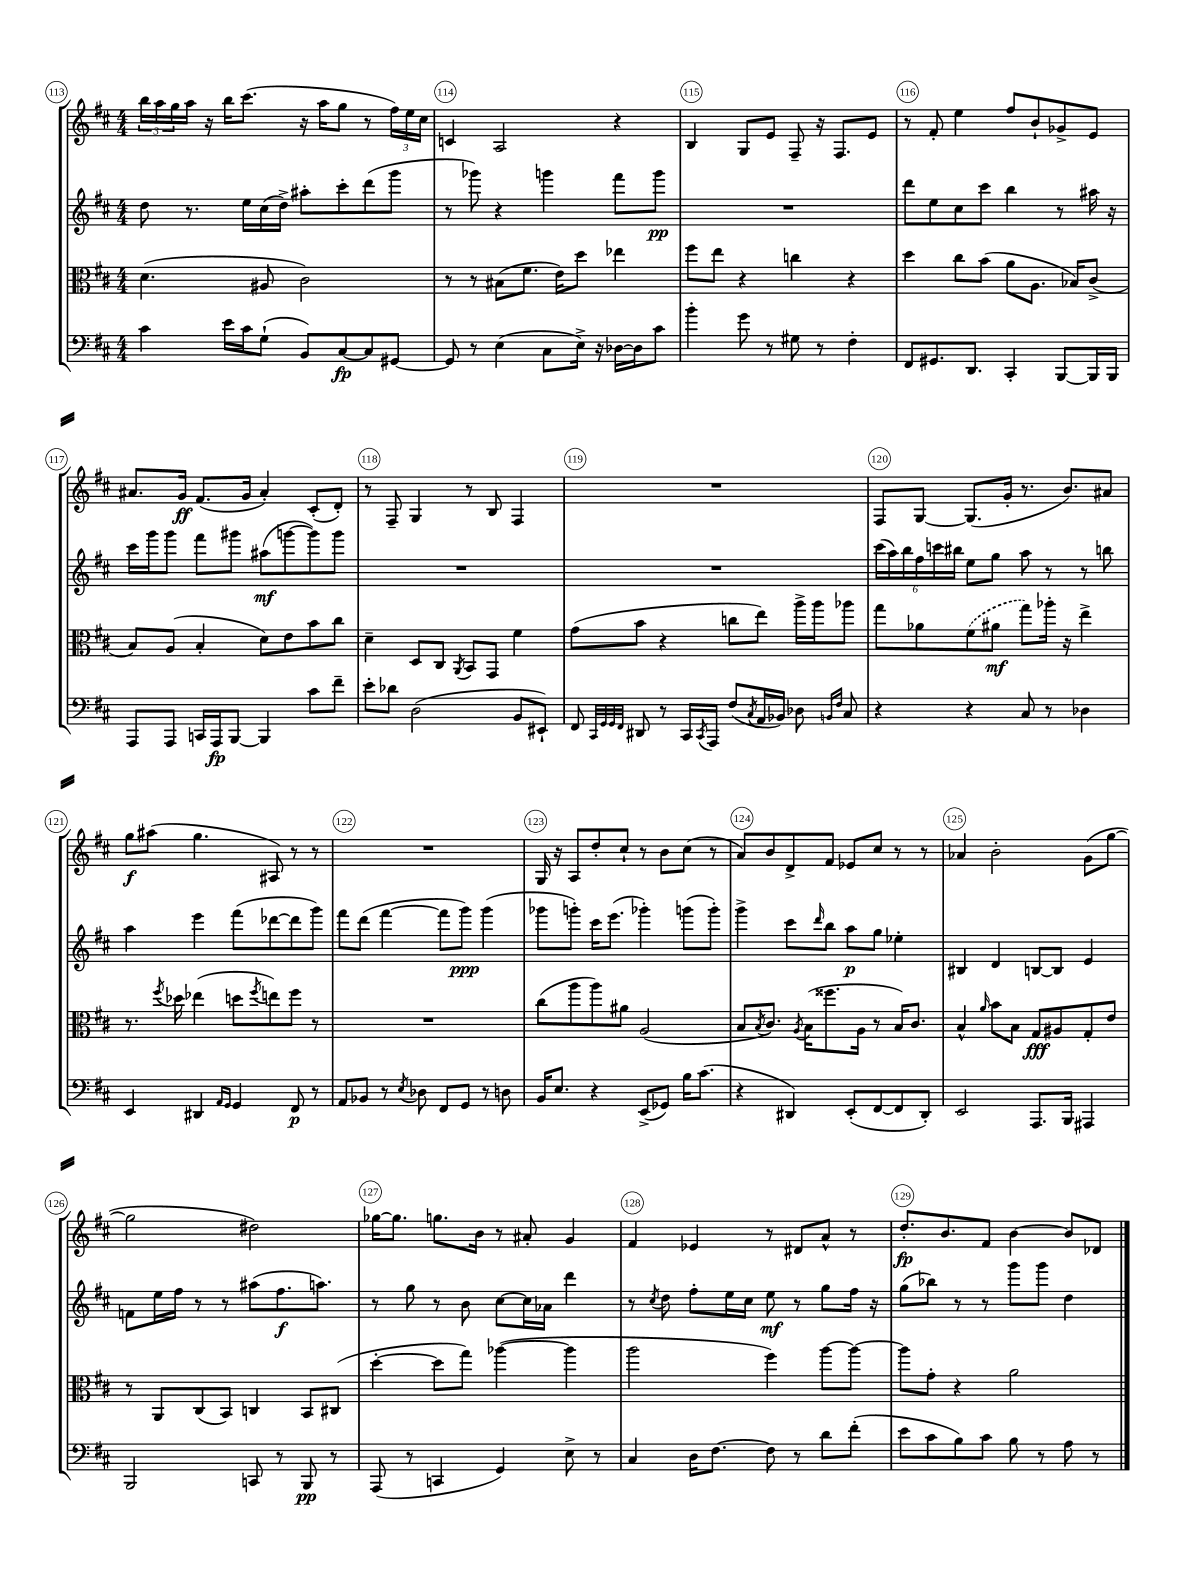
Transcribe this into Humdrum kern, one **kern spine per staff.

**kern	**dynam	**kern	**dynam	**kern	**dynam	**kern	**dynam
*part4	*part4	*part3	*part3	*part2	*part2	*part1	*part1
*staff4	*staff4	*staff3	*staff3	*staff2	*staff2	*staff1	*staff1
*clefF4	*	*clefC3	*	*clefG2	*	*clefG2	*
*k[f#c#]	*	*k[f#c#]	*	*k[f#c#]	*	*k[f#c#]	*
*M4/4	*	*M4/4	*	*M4/4	*	*M4/4	*
=113	=113	=113	=113	=113	=113	=113	=113
4c#\	.	(4.d\	.	8dd\	.	24bb\LL	.
.	.	.	.	.	.	24aa\	.
.	.	.	.	.	.	24gg\	.
.	.	.	.	8.r	.	16aa\JJ	.
.	.	.	.	.	.	16r	.
16e\LL	.	.	.	.	.	16bb\KL	.
16c#\J	.	.	.	16ee\LL	.	(8.ccc#\J	.
(8G`\J	.	8A#X/	.	(16cc#\	.	.	.
.	.	.	.	16dd^\JJ)	.	.	.
8BB/L)	.	2c#\)	.	8aa#X'\L	.	16r	.
.	.	.	.	.	.	16aa\KL	.
[8C#/	fp	.	.	8ccc#'\	.	8gg\J	.
8C#/]	.	.	.	(8ddd\	.	8r	.
[8GG#X/J	.	.	.	8ggg\J	.	24ff#\LL)	.
.	.	.	.	.	.	24ee\	.
.	.	.	.	.	.	24cc#\JJ	.
=114	=114	=114	=114	=114	=114	=114	=114
8GG#/]	.	8r	.	8r	.	4cn/	.
8r	.	8r	.	8ggg-X\)	.	.	.
(4E\	.	(8B#X\L	.	4r	.	2A/	.
.	.	8.f#\J	.	.	.	.	.
8C#\L	.	.	.	4gggn\	.	.	.
.	.	16e\KL)	.	.	.	.	.
16E^\Jk)	.	8dd\J	.	.	.	.	.
16r	.	.	.	.	.	.	.
[16D-X\LL	.	4ee-X\	.	8fff#\L	.	4r	.
16D-\J]	.	.	.	.	.	.	.
8c#\J	.	.	.	8ggg\J	pp	.	.
=115	=115	=115	=115	=115	=115	=115	=115
4b'\	.	8ff#\L	.	1r	.	4B/	.
.	.	8ee\J	.	.	.	.	.
8g\	.	4r	.	.	.	8G/L	.
8r	.	.	.	.	.	8e/J	.
8G#X\	.	4ccn\	.	.	.	8F#~/	.
8r	.	.	.	.	.	16r	.
.	.	.	.	.	.	8.F#/L	.
4F#'\	.	4r	.	.	.	.	.
.	.	.	.	.	.	8e/J	.
=116	=116	=116	=116	=116	=116	=116	=116
8FF#/L	.	4dd\	.	8ddd\L	.	8r	.
8.GG#X/	.	.	.	8ee\	.	8f#'/	.
.	.	8cc#\L	.	8cc#\	.	4ee\	.
8.DD/J	.	.	.	.	.	.	.
.	.	(8b\J	.	8ccc#\J	.	.	.
4CC#'/	.	8a\L	.	4bb\	.	8ff#/L	.
.	.	8.A\J	.	.	.	8b`/	.
[8BBB/L	.	.	.	8r	.	8g-X^/	.
.	.	16B-X/KL)	.	.	.	.	.
16BBB/L]	.	(8c#^/J	.	16aa#X\	.	8e/J	.
16BBB/JJ	.	.	.	16r	.	.	.
!!LO:LB:g=z
=117	=117	=117	=117	=117	=117	=117	=117
8AAA/L	.	8B/L)	.	16ccc#\LL	.	8.a#X/L	.
.	.	.	.	16ggg\J	.	.	.
8AAA/J	.	(8A/J	.	8ggg\J	.	.	.
.	.	.	.	.	.	16g/Jk	ff
16CCn/LL	.	4B'/	.	8fff#\L	.	(8.f#/L	.
16AAA/J	fp	.	.	.	.	.	.
[8BBB/J	.	.	.	8ggg#X\J	.	.	.
.	.	.	.	.	.	16g/Jk	.
4BBB/]	.	8d\L)	.	(8aa#X\L	mf	4a#'/)	.
.	.	8e\	.	[8gggn\	.	.	.
8c#\L	.	8b\	.	8ggg\])	.	(8c#'/L	.
8f#~\J	.	8cc#\J	.	8ggg\J	.	8d'/J)	.
=118	=118	=118	=118	=118	=118	=118	=118
8e'\L	.	4d~\	.	1r	.	8r	.
8d-X\J	.	.	.	.	.	8F#~/	.
(2D\	.	8D/L	.	.	.	4G/	.
.	.	8C#/J	.	.	.	.	.
.	.	8qAA/	.	.	.	.	.
.	.	8BB/L	.	.	.	8r	.
.	.	8GG/J	.	.	.	8B/	.
8BB/L	.	4f#\	.	.	.	4F#/	.
8EE#X`/J)	.	.	.	.	.	.	.
=119	=119	=119	=119	=119	=119	=119	=119
8FF#/	.	(8g\L	.	1r	.	1r	.
32qqCC#/LLL	.	.	.	.	.	.	.
32qqGG/	.	.	.	.	.	.	.
32qqGG/	.	.	.	.	.	.	.
32qqFF#/JJJ	.	.	.	.	.	.	.
8DD#X/	.	8b\J	.	.	.	.	.
8r	.	4r	.	.	.	.	.
16CC#/LL	.	.	.	.	.	.	.
8qCC#/	.	.	.	.	.	.	.
16AAA/JJ	.	.	.	.	.	.	.
(8F#/L	.	8ccn\L	.	.	.	.	.
8qC#/	.	.	.	.	.	.	.
16AA/L	.	8ee\J)	.	.	.	.	.
16BB-X/JJ)	.	.	.	.	.	.	.
8D-X\	.	16aa^\LL	.	.	.	.	.
.	.	16aa\J	.	.	.	.	.
16qqBBn/LL	.	.	.	.	.	.	.
16qqF#/JJ	.	.	.	.	.	.	.
8C#/	.	8aa-X\J	.	.	.	.	.
=120	=120	=120	=120	=120	=120	=120	=120
4r	.	8gg\L	.	(24ccc#\LL	.	8F#/L	.
.	.	.	.	24aa\)	.	.	.
.	.	.	.	24bb\	.	.	.
.	.	8a-X\	.	24ff#\	.	[8G/J	.
.	.	.	.	24cccn\	.	.	.
.	.	.	.	24bb#X\JJ	.	.	.
4r	.	(8f#\	.	8ee\L	.	(8.G/L]	.
.	.	8a#X\J	mf	8gg\J	.	.	.
.	.	.	.	.	.	16g'/Jk	.
8C#/	.	8gg\L)	.	8aa\	.	8.r	.
8r	.	16aa-X'\Jk	.	8r	.	.	.
.	.	16r	.	.	.	8.b/L)	.
4D-X\	.	4ee^\	.	8r	.	.	.
.	.	.	.	8bbn\	.	8a#X/J	.
!!LO:LB:g=z
=121	=121	=121	=121	=121	=121	=121	=121
4EE/	.	8.r	.	4aa\	.	8gg\L	f
.	.	.	.	.	.	(8aa#X\J	.
.	.	8qff#/	.	.	.	.	.
.	.	16dd-X\	.	.	.	.	.
4DD#X/	.	(4ee-X\	.	4eee\	.	4.gg\	.
16qqAA/LL	.	.	.	.	.	.	.
16qqGG/JJ	.	.	.	.	.	.	.
4GG/	.	8ddn\L	.	(8fff#\L	.	.	.
.	.	8qff#/	.	.	.	.	.
.	.	8een\)	.	[8ddd-X\	.	8A#X/)	.
8FF#/	p	8ff#\J	.	8ddd-\]	.	8r	.
8r	.	8r	.	8ggg\J)	.	8r	.
=122	=122	=122	=122	=122	=122	=122	=122
8AA/L	.	1r	.	8fff#\L	.	1r	.
8BB-X/J	.	.	.	(8ddd\J	.	.	.
8r	.	.	.	[4fff#\	.	.	.
8qE/	.	.	.	.	.	.	.
8D-X\	.	.	.	.	.	.	.
8FF#/L	.	.	.	8fff#\L]	.	.	.
8GG/J	.	.	.	8ggg\J)	ppp	.	.
8r	.	.	.	(4ggg\	.	.	.
8Dn\	.	.	.	.	.	.	.
=123	=123	=123	=123	=123	=123	=123	=123
16BB/KL	.	(8cc#\L	.	8ggg-X\L	.	16G/	.
8.E/J	.	.	.	.	.	16r	.
.	.	8aa\	.	8gggn'\J)	.	8A/L	.
4r	.	8aa\)	.	16ccc#\KL	.	8dd'/	.
.	.	.	.	(8.eee\J	.	.	.
.	.	8a#X\J	.	.	.	8cc#`/J	.
(8EE^/L	.	(2A/	.	4ggg-X'\)	.	8r	.
8GG-X/J)	.	.	.	.	.	8b\L	.
16B\KL	.	.	.	(8gggn\L	.	(8cc#\J	.
(8.c#\J	.	.	.	.	.	.	.
.	.	.	.	8ggg'\J)	.	8r	.
=124	=124	=124	=124	=124	=124	=124	=124
4r	.	8B/L	.	4ggg^\	.	8a/L)	.
.	.	8qB/	.	.	.	.	.
.	.	8.c#/J)	.	.	.	8b/	.
4DD#X/)	.	.	.	8ccc#\L	.	8d^/	.
.	.	8qA/	.	.	.	.	.
.	.	(16B\KL	.	.	.	.	.
.	.	.	.	16qqddd/	.	.	.
.	.	8.ff##X\	.	8bb\J	.	8f#/J	.
(8EE'/L	.	.	.	8aa\L	p	8e-X/L	.
.	.	16A\Jk	.	.	.	.	.
[8FF#/	.	8r	.	8gg\J	.	8cc#/J	.
8FF#/]	.	16B/KL)	.	4ee-X'\	.	8r	.
.	.	8.c#/J	.	.	.	.	.
8DD#'/J)	.	.	.	.	.	8r	.
=125	=125	=125	=125	=125	=125	=125	=125
2EE/	.	4B^^/	.	4B#X/	.	4a-X/	.
.	.	16qqa/	.	.	.	.	.
.	.	8b\L	.	4d/	.	2b'\	.
.	.	8B\J	.	.	.	.	.
8.AAA/L	.	8G/L	fff	[8Bn/L	.	.	.
.	.	8A#X/	.	8B/J]	.	.	.
16BBB/Jk	.	.	.	.	.	.	.
4AAA#X/	.	8G'/	.	4e/	.	(8g\L	.
.	.	8e/J	.	.	.	[8gg\J	.
!!LO:LB:g=z
=126	=126	=126	=126	=126	=126	=126	=126
2BBB/	.	8r	.	8fn\L	.	2gg\]	.
.	.	8AA/L	.	16ee\L	.	.	.
.	.	.	.	16ff#\JJ	.	.	.
.	.	(8C#/	.	8r	.	.	.
.	.	8BB/J)	.	8r	.	.	.
8CCn/	.	4Cn/	.	(8aa#X\L	.	2dd#X\)	.
8r	.	.	.	8.ff#\	f	.	.
8BBB/	pp	8BB/L	.	.	.	.	.
.	.	.	.	8.aan\J)	.	.	.
8r	.	(8C#X/J	.	.	.	.	.
=127	=127	=127	=127	=127	=127	=127	=127
(8AAA/	.	[4dd'\	.	8r	.	[16gg-X\KL	.
.	.	.	.	.	.	8.gg-\J]	.
8r	.	.	.	8gg\	.	.	.
4CCn/	.	8dd\L]	.	8r	.	8.ggn\L	.
.	.	8gg\J)	.	8b\	.	.	.
.	.	.	.	.	.	16b\Jk	.
4GG/)	.	([4aa-X\	.	[8cc#\L	.	8r	.
.	.	.	.	16cc#\L]	.	8a#X'/	.
.	.	.	.	16a-X\JJ	.	.	.
8E^\	.	4aa-\]	.	4ddd\	.	4g/	.
8r	.	.	.	.	.	.	.
=128	=128	=128	=128	=128	=128	=128	=128
4C#/	.	2aa\	.	8r	.	4f#/	.
.	.	.	.	8qcc#/	.	.	.
.	.	.	.	8dd\	.	.	.
16D\KL	.	.	.	8ff#'\L	.	4e-X/	.
[8.F#\J	.	.	.	.	.	.	.
.	.	.	.	16ee\L	.	.	.
.	.	.	.	16cc#\JJ	.	.	.
8F#\]	.	4ff#\)	.	8ee\	mf	8r	.
8r	.	.	.	8r	.	8d#X/L	.
8d\L	.	[8aa\L	.	8gg\L	.	8a^^/J	.
(8f#'\J	.	8aa\J_	.	16ff#\Jk	.	8r	.
.	.	.	.	16r	.	.	.
=129	=129	=129	=129	=129	=129	=129	=129
8e\L	.	8aa\L]	.	(8gg\L	.	8.dd'/L	fp
8c#\	.	8g'\J	.	8bb-X\J)	.	.	.
.	.	.	.	.	.	8.b/	.
8B\)	.	4r	.	8r	.	.	.
8c#\J	.	.	.	8r	.	8f#/J	.
8B\	.	2a\	.	8ggg\L	.	[4b\	.
8r	.	.	.	8ggg\J	.	.	.
8A\	.	.	.	4dd\	.	8b/L]	.
8r	.	.	.	.	.	8d-X/J	.
==	==	==	==	==	==	==	==
*-	*-	*-	*-	*-	*-	*-	*-
